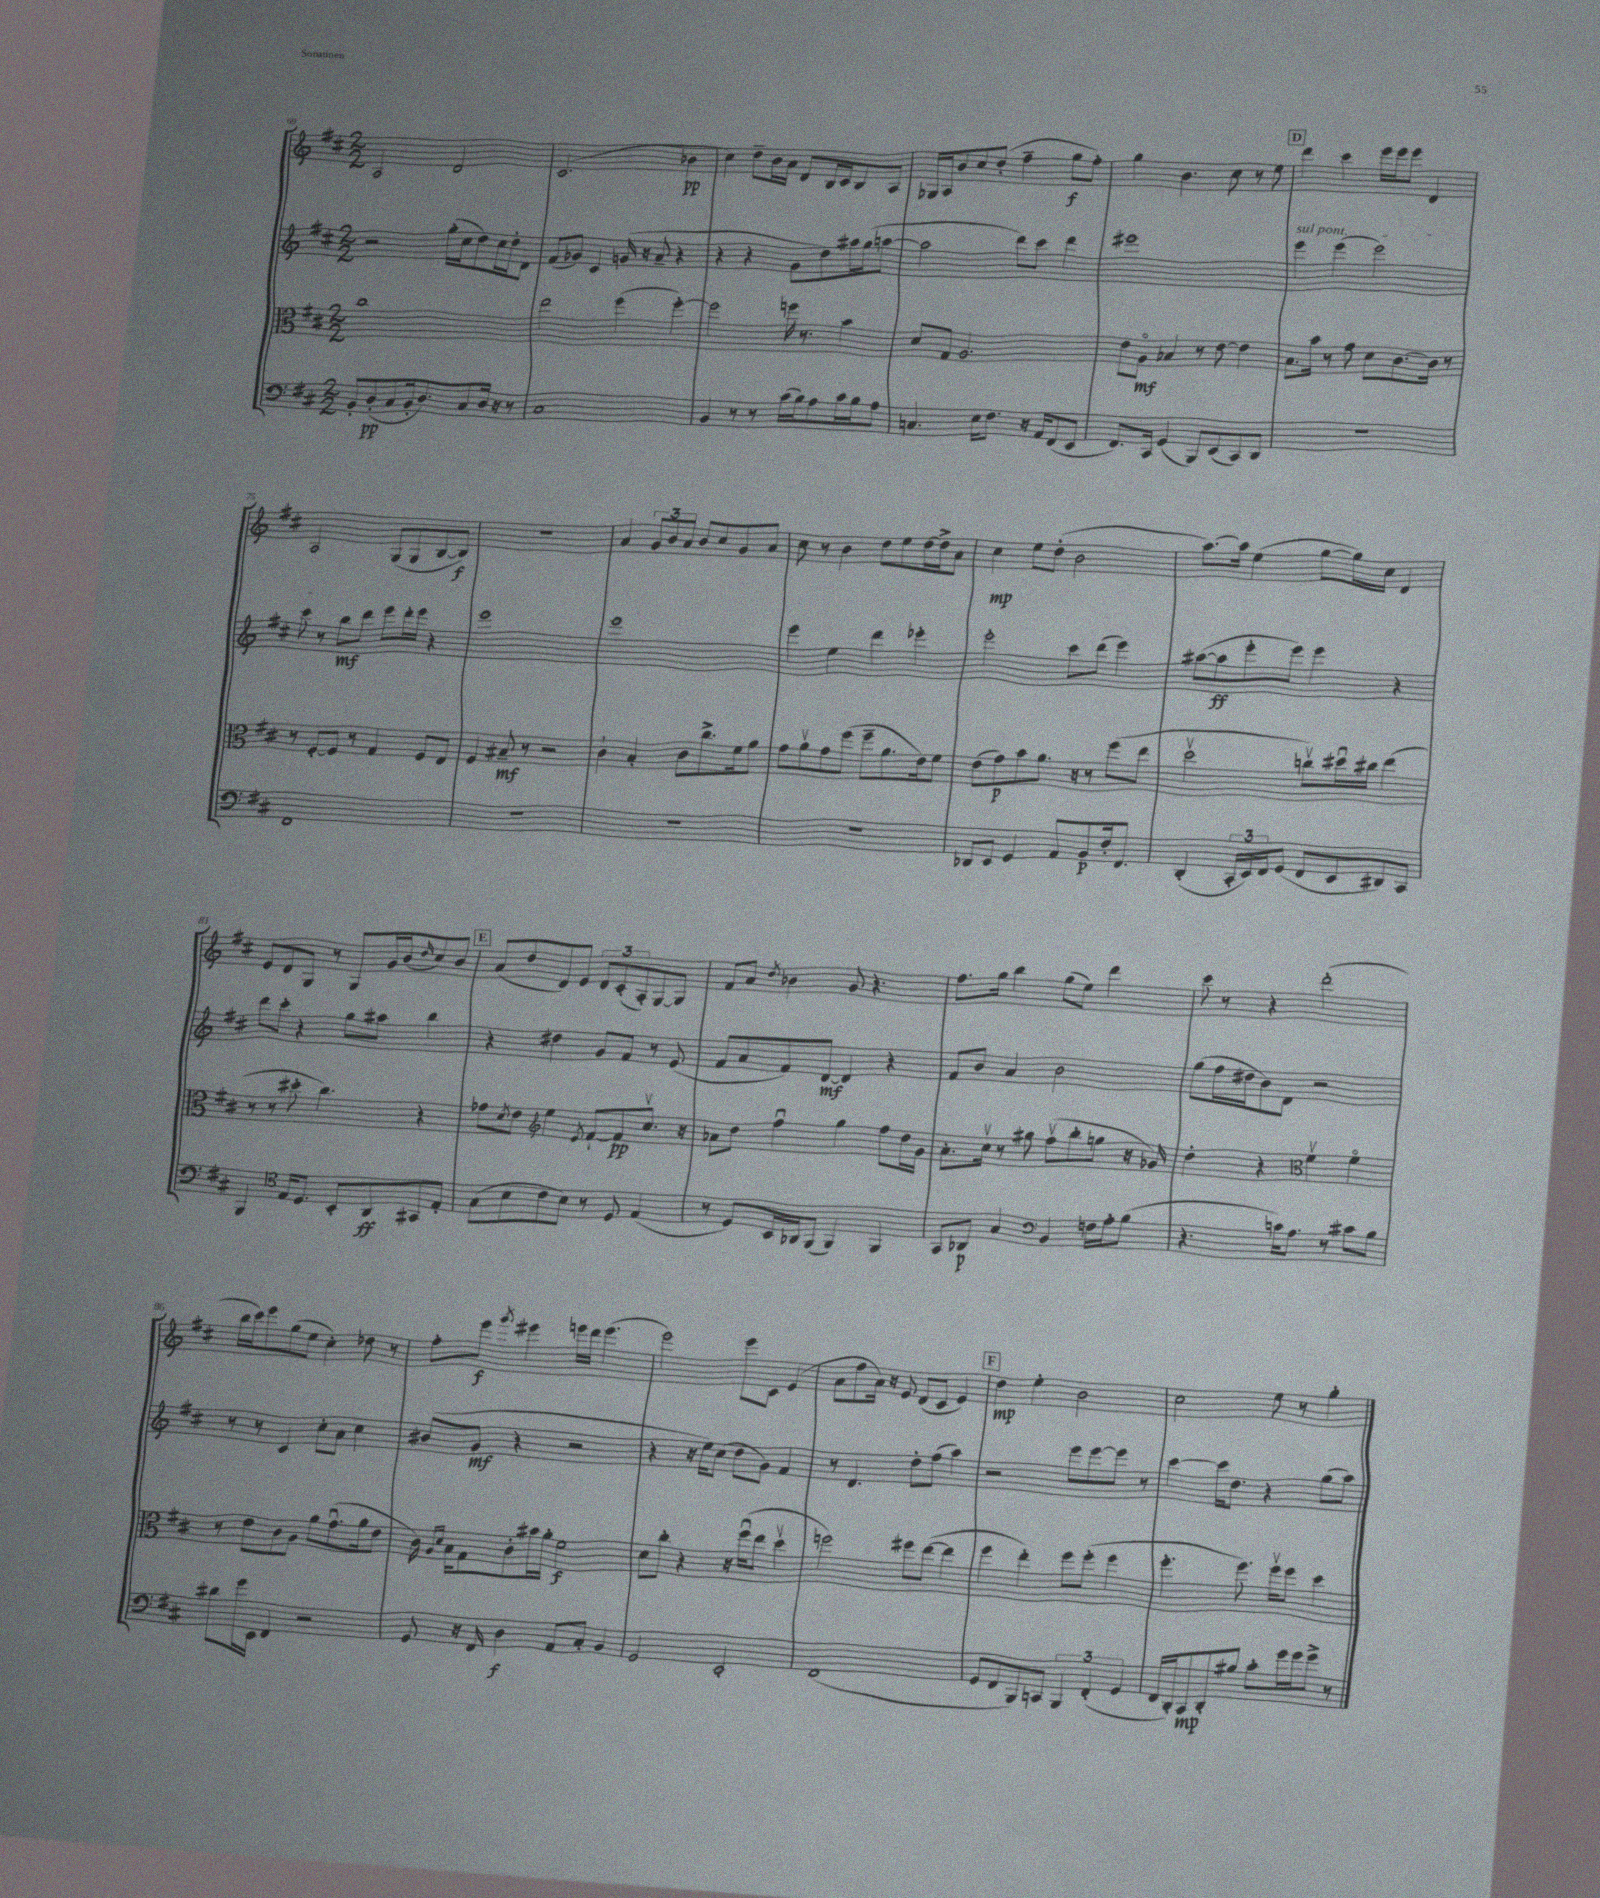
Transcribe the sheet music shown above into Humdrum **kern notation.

**kern	**dynam	**kern	**dynam	**kern	**dynam	**kern	**dynam
*part4	*part4	*part3	*part3	*part2	*part2	*part1	*part1
*staff4	*staff4	*staff3	*staff3	*staff2	*staff2	*staff1	*staff1
*clefF4	*	*clefC3	*	*clefG2	*	*clefG2	*
*k[f#c#]	*	*k[f#c#]	*	*k[f#c#]	*	*k[f#c#]	*
*M2/2	*	*M2/2	*	*M2/2	*	*M2/2	*
=69	=69	=69	=69	=69	=69	=69	=69
8BB'/L	.	1cc#	.	2r	.	2A/	.
(8D'/	pp	.	.	.	.	.	.
8C#/	.	.	.	.	.	.	.
16BB'/k	.	.	.	.	.	.	.
8.D/)	.	.	.	.	.	.	.
.	.	.	.	(16gg'\LL	.	2d/	.
.	.	.	.	16cc#\J	.	.	.
8C#/	.	.	.	8dd\)	.	.	.
16D/Jk	.	.	.	16cc#\L	.	.	.
16r	.	.	.	16dd'\J	.	.	.
8r	.	.	.	8d\J	.	.	.
=70	=70	=70	=70	=70	=70	=70	=70
1C#	.	2ee\	.	(8f#/L	.	(2.c#/	.
.	.	.	.	8g-X/J)	.	.	.
.	.	.	.	4c#/	.	.	.
.	.	(4ff#\	.	(16gn/	.	.	.
.	.	.	.	16r	.	.	.
.	.	.	.	8a~/	.	.	.
.	.	[4ff#'\)	.	4r	.	4b-X\	pp
=71	=71	=71	=71	=71	=71	=71	=71
4BB/	.	2ff#\]	.	4r	.	4cc#\)	.
8r	.	.	.	4r	.	8dd~\L	.
8r	.	.	.	.	.	16b\L	.
.	.	.	.	.	.	16a\JJ	.
(16c#\LL	.	16ffn\	.	8g\L	.	8d/L	.
16B\J)	.	8.r	.	.	.	.	.
8A\	.	.	.	8dd\)	.	16B/L	.
.	.	.	.	.	.	16c#/J	.
16c#\L	.	4b\	.	16aa#X\L	.	8B/	.
16B\J	.	.	.	(16gg\J	.	.	.
8A\J	.	.	.	[8aan\J	.	8A/J	.
=72	=72	=72	=72	=72	=72	=72	=72
4.Cn/	.	8d/L	.	2aa\]	.	16G-X/LL	.
.	.	.	.	.	.	16A/J	.
.	.	8G/J	.	.	.	8b/	.
.	.	2.A/	.	.	.	8cc#/	.
16E\KL	.	.	.	.	.	(8dd'/J	.
8.F#\J	.	.	.	.	.	.	.
.	.	.	.	8ddd\L)	.	4ff#~\	.
16r	.	.	.	8ccc#\J	.	.	.
16AA/KL	.	.	.	.	.	.	.
(8FF#/	.	.	.	4ddd\	.	8gg\L	f
8EE/J	.	.	.	.	.	8ff#'\J)	.
=73	=73	=73	=73	=73	=73	=73	=73
8.FF#/L)	.	8e\L	.	1eee#X	.	4gg\	.
.	.	8A\J	mf	.	.	.	.
16CC#/Jk	.	.	.	.	.	.	.
(4GG/	.	4B-X/	.	.	.	4.b\	.
8BBB/L)	.	8r	.	.	.	.	.
(8EE/	.	[8e\	.	.	.	8cc#\	.
8CC#/)	.	4e\]	.	.	.	8r	.
8DD/J	.	.	.	.	.	8ee\	.
!!LO:REH:place=s1:t=D
=74	=74	=74	=74	=74	=74	=74	=74
!	!	!	!	!LO:TX:a:i:t=sul pont.	!	!	!
1r	.	8.B\L	.	4eee\	.	4ddd\	.
.	.	16b\Jk	.	.	.	.	.
.	.	8r	.	(4eee\	.	4ccc#\	.
.	.	8g\	.	.	.	.	.
.	.	8d\L	.	2eee\)	.	16eee\LL	.
.	.	.	.	.	.	16eee\J	.
.	.	[8.c#\	.	.	.	8eee\J	.
.	.	.	.	.	.	4d/	.
.	.	16c#\Jk]	.	.	.	.	.
.	.	8r	.	.	.	.	.
!!LO:LB:g=z
=75	=75	=75	=75	=75	=75	=75	=75
1FF#	.	8r	.	8ccc#\	.	2A/	.
.	.	[8F#'/L	.	8r	.	.	.
.	.	8F#/J]	.	8bb\L	mf	.	.
.	.	8r	.	8ddd\J	.	.	.
.	.	4G/	.	8eee\L	.	(8G/L	.
.	.	.	.	16ddd'\L	.	8G/	.
.	.	.	.	16eee\JJ	.	.	.
.	.	8F#/L	.	4r	.	[8B/	.
.	.	8E/J	.	.	.	8B/J])	f
=76	=76	=76	=76	=76	=76	=76	=76
1r	.	4F#/	.	1eee	.	1r	.
.	.	8B#X~/	mf	.	.	.	.
.	.	8r	.	.	.	.	.
.	.	2r	.	.	.	.	.
=77	=77	=77	=77	=77	=77	=77	=77
1r	.	4c#`\	.	1eee	.	4a/	.
.	.	4B'/	.	.	.	12g/L	.
.	.	.	.	.	.	12b/	.
.	.	.	.	.	.	12a/J	.
.	.	8c#\L	.	.	.	8b/L	.
.	.	8.cc#^\	.	.	.	8cc#/	.
.	.	.	.	.	.	8g/	.
.	.	16f#\k	.	.	.	.	.
.	.	8a\J	.	.	.	8a/J	.
=78	=78	=78	=78	=78	=78	=78	=78
1r	.	8g\L	.	4eee\	.	8cc#\	.
.	.	8av\	.	.	.	8r	.
.	.	8g\	.	4ee\	.	4b\	.
.	.	(8ff#\J	.	.	.	.	.
.	.	8ff#~\L	.	4ddd\	.	8dd\L	.
.	.	8.a\	.	.	.	8ee\	.
.	.	.	.	4eee-X'\	.	[16dd\L	.
.	.	16e\k)	.	.	.	16dd^\J]	.
.	.	8f#\J	.	.	.	8a\J	.
=79	=79	=79	=79	=79	=79	=79	=79
8DD-X/L	.	(8e\L	.	2eee'\	.	4cc#\	mp
8EE/J	.	8g\)	p	.	.	.	.
4GG/	.	8b\	.	.	.	8ee\L	.
.	.	8.a\J	.	.	.	(8dd'\J	.
8AA/L	.	.	.	8ccc#\L	.	2b\	.
.	.	16r	.	.	.	.	.
8BB/	p	8r	.	(8ddd\J	.	.	.
16F#'/k	.	(8ff#\L	.	4eee\)	.	.	.
8.FF#/J	.	.	.	.	.	.	.
.	.	8ee\J	.	.	.	.	.
=80	=80	=80	=80	=80	=80	=80	=80
(4DD'/	.	2ddv\	.	([8aa#X\L	.	[8.aa\L)	.
.	.	.	.	8aa#\]	ff	.	.
.	.	.	.	.	.	16aa\Jk]	.
24CC#'/LL	.	.	.	8eee'\	.	(4ee\	.
24EE/)	.	.	.	.	.	.	.
24FF#/J	.	.	.	.	.	.	.
(8GG/J	.	.	.	8eee\J)	.	.	.
8FF#/L	.	8ccnv\L)	.	4eee\	.	[8gg\L	.
8EE/	.	16dd#Xu\L	.	.	.	16gg\L])	.
.	.	16cc#X\JJ	.	.	.	16cc#\JJ	.
8DD#X/)	.	(4ee\	.	4r	.	4d/	.
8CC#/J	.	.	.	.	.	.	.
!!LO:LB:g=z
=81	=81	=81	=81	=81	=81	=81	=81
4BBB/	.	8r	.	8ddd\L	.	8e/L	.
.	.	8r	.	8ccc#'\J	.	8d/	.
*clefC4	*	*	*	*	*	*	*
16E/KL	.	8dd#X'\	.	4r	.	8G/J	.
8.D/J	.	.	.	.	.	.	.
.	.	4.cc#\)	.	.	.	8r	.
8BB'/L	.	.	.	8gg\L	.	8G/L	.
8AA/	ff	.	.	8aa#X\J	.	16g/L	.
.	.	.	.	.	.	(16b/J	.
.	.	.	.	.	.	16qqdd/	.
8GG#X/	.	4r	.	4bb\	.	8cc#/)	.
8E'/J	.	.	.	.	.	8b/J	.
!!LO:REH:place=s1:t=E
=82	=82	=82	=82	=82	=82	=82	=82
(8G\L	.	8g-X\L	.	4r	.	(8a/L	.
.	.	8qd/	.	.	.	.	.
8B\	.	8e\J	.	.	.	8dd/	.
*	*	*clefG2	*	*	*	*	*
8c#\	.	4ee\	.	4dd#X\	.	8d/)	.
8B\J)	.	.	.	.	.	8e/J	.
.	.	8qe/	.	.	.	.	.
8r	.	[8f#`/L	.	8g/L	.	12d/L	.
.	.	.	.	.	.	(12c#'/	.
8D/	.	8f#/]	pp	8f#/J	.	.	.
.	.	.	.	.	.	12A'/)	.
(4E/	.	8.cc#v/J	.	8r	.	[8G/	.
.	.	.	.	(8e/	.	8G/J]	.
.	.	16r	.	.	.	.	.
=83	=83	=83	=83	=83	=83	=83	=83
8r	.	8a-X\L	.	8f#/L	.	8f#/L	.
8D/L)	.	8dd\J	.	8a/	.	8a/J	.
.	.	.	.	.	.	8qdd/	.
16BB/L	.	4ff#u\	.	8f#/)	.	4b-X\	.
16AA-X/J	.	.	.	.	.	.	.
(8FF#/J	.	.	.	[8d/J	mf	.	.
4FF#/)	.	4gg\	.	4d/]	.	8g/	.
.	.	.	.	.	.	4.r	.
4FF#/	.	8ff#\L	.	4r	.	.	.
.	.	16dd\L	.	.	.	.	.
.	.	16g\JJ	.	.	.	.	.
=84	=84	=84	=84	=84	=84	=84	=84
8GG/L	.	8.a'\L	.	8f#/L	.	8.ff#\L	.
8AA-X/J	p	.	.	8b/J	.	.	.
.	.	16cc#v\Jk	.	.	.	16gg\Jk	.
4G/	.	8r	.	4a/	.	4bb\	.
.	.	8gg#X\	.	.	.	.	.
*clefF4	*	*	*	*	*	*	*
4BB/	.	(8ff#v\L	.	2b\	.	(8gg\L	.
.	.	8bb'\	.	.	.	8ee\J)	.
16Fn\LL	.	8ggn\J	.	.	.	4ddd\	.
16A'\J	.	.	.	.	.	.	.
(8B\J	.	16r	.	.	.	.	.
.	.	16g-X/)	.	.	.	.	.
=85	=85	=85	=85	=85	=85	=85	=85
4.r	.	4dd'\	.	(8gg\L	.	8ccc#\	.
.	.	.	.	16ff#\L	.	8r	.
.	.	.	.	16dd#X\J	.	.	.
.	.	4r	.	8b\)	.	4r	.
16cn\KL)	.	.	.	8d\J	.	.	.
8.A\J	.	.	.	.	.	.	.
*	*	*clefC3	*	*	*	*	*
.	.	4f#v\	.	2r	.	(2ddd'\	.
8r	.	.	.	.	.	.	.
8c#X\L	.	4f#\	.	.	.	.	.
8B\J	.	.	.	.	.	.	.
!!LO:LB:g=z
=86	=86	=86	=86	=86	=86	=86	=86
8d#X\L	.	8r	.	8r	.	16bb\LL	.
.	.	.	.	.	.	16ccc#\J)	.
16g\L	.	8e\L	.	8r	.	8eee\	.
16EE\JJ	.	.	.	.	.	.	.
4FF#/	.	8c#\	.	4c#/	.	(8gg\	.
.	.	8A\J	.	.	.	8ee\J	.
2r	.	8a\L	.	8cc#'\L	.	4cc#'\)	.
.	.	(8.gu\	.	8a\J	.	.	.
.	.	.	.	4cc#\	.	8dd-X\	.
.	.	16a\k	.	.	.	.	.
.	.	8e\J	.	.	.	8r	.
=87	=87	=87	=87	=87	=87	=87	=87
8GG/	.	16c#\)	.	(8b#X/L	.	8ff#'\L	.
.	.	16qqA/LL	.	.	.	.	.
.	.	16qqd/JJ	.	.	.	.	.
.	.	16B\KL	.	.	.	.	.
16r	.	8G\	.	8g/J	mf	8eee\J	f
16FF#/	.	.	.	.	.	.	.
.	.	.	.	.	.	8qggg/	.
4D\	f	8c#'\	.	4r	.	4eee#X\	.
.	.	16b#X\L	.	.	.	.	.
.	.	16a'\JJ	.	.	.	.	.
8AA/L	.	2f#\	f	2r	.	16eeen\LL	.
.	.	.	.	.	.	16ddd\JJ	.
8C#'/J	.	.	.	.	.	(4.eee\	.
4BB/	.	.	.	.	.	.	.
=88	=88	=88	=88	=88	=88	=88	=88
2GG/	.	8d\L	.	4r	.	2eee\)	.
.	.	8cc#'\J	.	.	.	.	.
.	.	4r	.	16r	.	.	.
.	.	.	.	16ee\KL)	.	.	.
.	.	.	.	(8cc#\J	.	.	.
2EE'/	.	16r	.	8dd\L	.	8eee\L	.
.	.	(16ff#u\KL	.	.	.	.	.
.	.	8ee\J	.	8g\J)	.	8c#\J	.
.	.	4ddv\	.	4f#/	.	(4e/	.
=89	=89	=89	=89	=89	=89	=89	=89
(1FF#	.	2ffn\)	.	8r	.	8a\L	.
.	.	.	.	4.d/	.	8ff#\	.
.	.	.	.	.	.	16a\Jk)	.
.	.	.	.	.	.	16r	.
.	.	.	.	.	.	8e/	.
.	.	8ff#X\L	.	8dd'\L	.	(8d/L	.
.	.	([8ee\J	.	(8ff#\J	.	8c#/J	.
.	.	4ee\]	.	4aa\)	.	4e/)	.
!!LO:REH:place=s1:t=F
=90	=90	=90	=90	=90	=90	=90	=90
8GG/L	.	4ff#\	.	2r	.	4dd\	mp
8FF#/	.	.	.	.	.	.	.
8BBB/)	.	4ee'\)	.	.	.	4ee'\	.
8CCn/J	.	.	.	.	.	.	.
6BBB/	.	8ff#\L	.	8eee\L	.	2b\	.
.	.	(8ff#'\J	.	[8eee\	.	.	.
(6FF#'/	.	.	.	.	.	.	.
.	.	4ff#\	.	8eee\J]	.	.	.
6GG/	.	.	.	.	.	.	.
.	.	.	.	8r	.	.	.
=91	=91	=91	=91	=91	=91	=91	=91
16FF#/LL	.	4.ff#'\	.	[4ccc#\	.	2cc#\	.
16DD'/J)	.	.	.	.	.	.	.
8CC#/	mp	.	.	.	.	.	.
8DD'/	.	.	.	16ccc#\KL]	.	.	.
.	.	.	.	8.dd\J	.	.	.
8B#X/J	.	8.ff#\)	.	.	.	.	.
8c#'\L	.	.	.	4r	.	8ee\	.
.	.	16ff#v\KL	.	.	.	.	.
16g\L	.	8ff#\J	.	.	.	8r	.
16g\J	.	.	.	.	.	.	.
8g^\J	.	4dd\	.	(8gg\L	.	4gg'\	.
8r	.	.	.	8aa\J)	.	.	.
==	==	==	==	==	==	==	==
*-	*-	*-	*-	*-	*-	*-	*-
